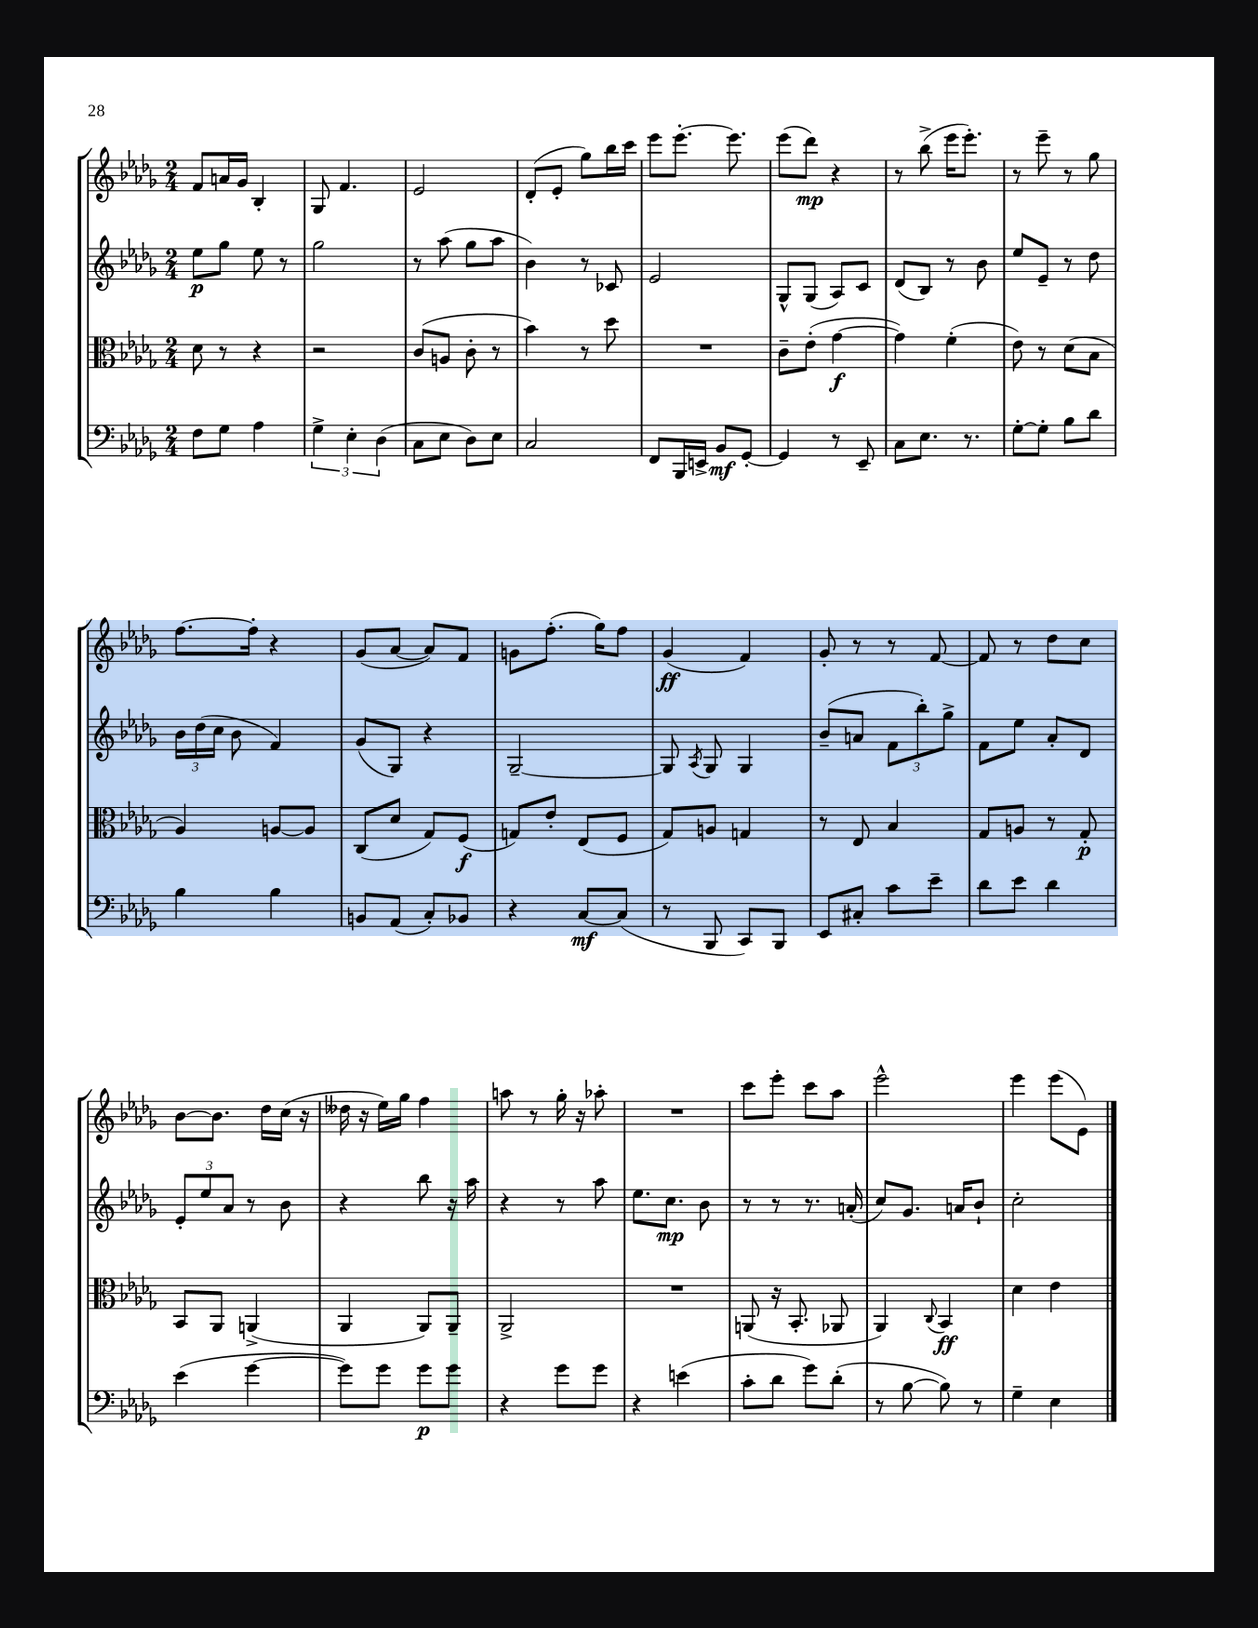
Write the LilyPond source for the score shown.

<<
\new StaffGroup <<
\new Staff = "s0" {
    \clef treble \key des \major \numericTimeSignature \time 2/4
    \autoBeamOff f'8[ a'16 ges'16] bes4-. |
    ges8 f'4. |
    ees'2 |
    des'8[-.( ees'8]-. ges''8[) bes''16 c'''16] |
    ees'''8[ ees'''8.]~-. ees'''8. |
    ees'''8[( des'''8]\mp) r4 |
    r8 bes''8->( ees'''16[ ees'''8.]-.) |
    r8 ees'''8-- r8 ges''8 |
    f''8.[~ f''16]-. r4 |
    ges'8[( aes'8]~ aes'8[) f'8] |
    g'8[ f''8.]-.( ges''16[) f''8] |
    ges'4\ff( f'4) |
    ges'8-. r8 r8 f'8~ |
    f'8 r8 des''8[ c''8] |
    bes'8[~ bes'8.] des''16[ c''16]( r16 |
    deses''16 r16 ees''16[) ges''16] f''4 |
    a''8 r8 ges''16-. r16 aes''8-. |
    R2 |
    c'''8[ ees'''8]-. c'''8[ aes''8] |
    ees'''2-^ |
    ees'''4 ees'''8[( ees'8]) \bar "|." |
}
\new Staff = "s1" {
    \clef treble \key des \major \numericTimeSignature \time 2/4
    \autoBeamOff ees''8[\p ges''8] ees''8 r8 |
    ges''2 |
    r8 aes''8( ges''8[ aes''8] |
    bes'4) r8 ces'8 |
    ees'2 |
    ges8[-^ ges8]( aes8[) c'8] |
    des'8[( bes8]) r8 bes'8 |
    ees''8[ ees'8]-- r8 des''8 |
    \tuplet 3/2 { bes'16[ des''16( c''16] } bes'8 f'4) |
    ges'8[( ges8]) r4 |
    ges2~-- |
    ges8 \acciaccatura { aes8 } ges8 ges4 |
    bes'8[--( a'8] \tuplet 3/2 { f'8[ bes''8-.) ges''8]-> } |
    f'8[ ees''8] aes'8[-. des'8] |
    \tuplet 3/2 { ees'8[-. ees''8 aes'8] } r8 bes'8 |
    r4 bes''8 r16 aes''16 |
    r4 r8 aes''8 |
    ees''8.[ c''8.]\mp bes'8 |
    r8 r8 r8. a'16-.( |
    c''8[) ges'8.] a'16[ bes'8]-! |
    c''2-. \bar "|." |
}
\new Staff = "s2" {
    \clef alto \key des \major \numericTimeSignature \time 2/4
    \autoBeamOff des'8 r8 r4 |
    r2 |
    c'8[( a8] c'8-. r8 |
    bes'4) r8 des''8 |
    R2 |
    c'8[-- ees'8]-.( ges'4~\f |
    ges'4) f'4-.( |
    ees'8) r8 des'8[( bes8] |
    aes4) a8[~ a8] |
    c8[( des'8] ges8[) f8]\f( |
    g8[) ees'8]-. ees8[( f8] |
    ges8[) a8] g4 |
    r8 ees8 bes4 |
    ges8[ a8] r8 ges8-.\p |
    bes,8[ aes,8] a,4->( |
    aes,4 aes,8[) aes,8]-- |
    aes,2-> |
    R2 |
    a,8( r16 bes,8.-. aes,8 |
    aes,4) \appoggiatura { c8 } bes,4\ff |
    des'4 ees'4 \bar "|." |
}
\new Staff = "s3" {
    \clef bass \key des \major \numericTimeSignature \time 2/4
    \autoBeamOff f8[ ges8] aes4 |
    \tuplet 3/2 { ges4-> ees4-. des4( } |
    c8[ ees8] des8[) ees8] |
    c2 |
    f,8[ bes,,16 e,16]-> bes,8[\mf ges,8]~-. |
    ges,4 r8 ees,8-- |
    c8[ ees8.] r8. |
    ges8[~-. ges8]-. bes8[ des'8] |
    bes4 bes4 |
    b,8[ aes,8]( c8[-.) bes,8] |
    r4 c8[~\mf c8]( |
    r8 bes,,8 c,8[) bes,,8] |
    ees,8[ cis8]-. c'8[ ees'8]-- |
    des'8[ ees'8] des'4 |
    ees'4( ges'4~ |
    ges'8[) ges'8] ges'8[\p ges'8] |
    r4 ges'8[ ges'8] |
    r4 e'4( |
    c'8[-. des'8] ges'8[) des'8]-.( |
    r8 bes8~ bes8) r8 |
    ges4-- ees4 \bar "|." |
}
>>
>>
\layout { \context { \Score \remove "Bar_number_engraver" } }
